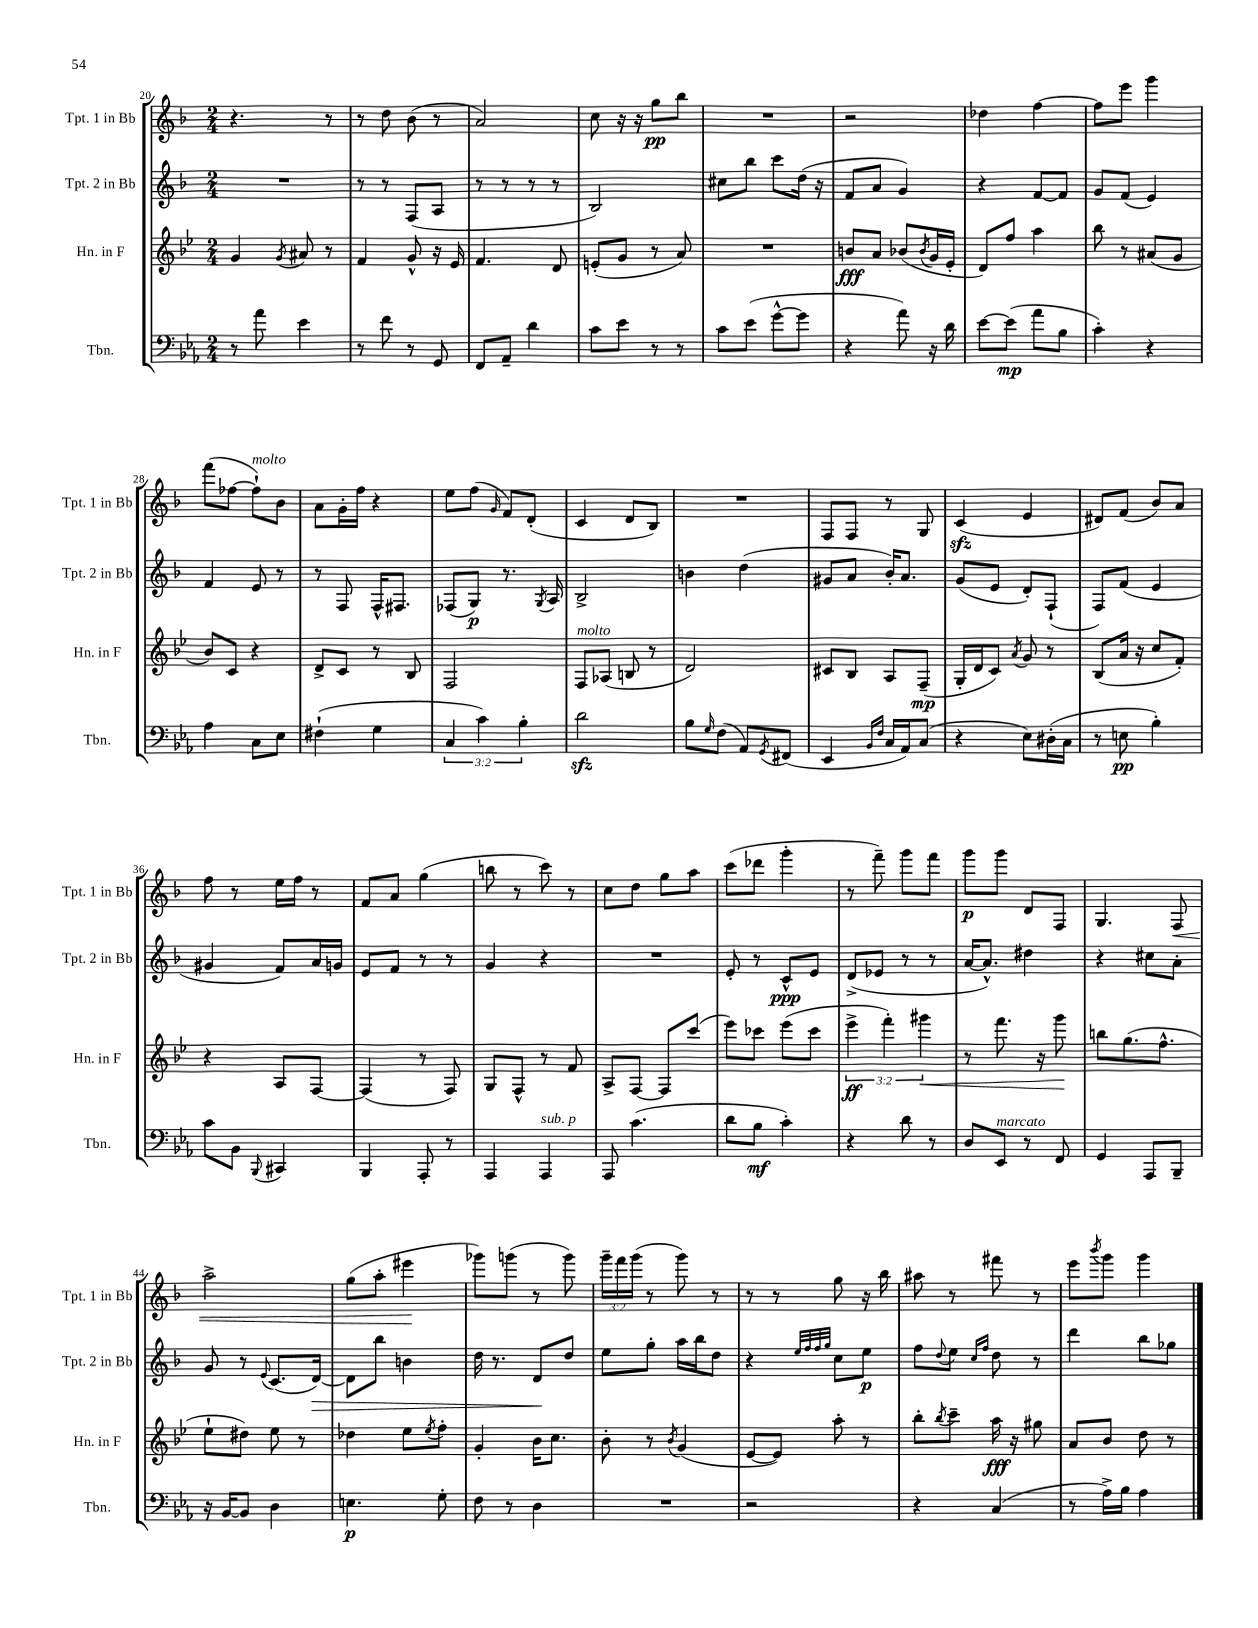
<<
\new StaffGroup <<
\new Staff = "s0" \with { instrumentName = "Tpt. 1 in Bb" shortInstrumentName = "Tpt. 1 in Bb" } {
    \clef treble \key f \major \numericTimeSignature \time 2/4 \override Staff.TupletNumber.text = #tuplet-number::calc-fraction-text
    r4. r8 |
    r8 d''8 bes'8( r8 |
    a'2) |
    c''8 r16 r16 g''8\pp bes''8 |
    R2 |
    r2 |
    des''4 f''4~ |
    f''8 e'''8 g'''4 |
    f'''8( fes''8~ fes''8-!^\markup { \italic "molto" }) bes'8 |
    a'8 g'16-. f''16 r4 |
    e''8 f''8( \grace { g'16 } f'8) d'8-.( |
    c'4 d'8 bes8) |
    R2 |
    f8 f8 r8 g8 |
    c'4\sfz( e'4 |
    dis'8) f'8( bes'8) a'8 |
    f''8 r8 e''16 f''16 r8 |
    f'8 a'8 g''4( |
    b''8 r8 c'''8) r8 |
    c''8 d''8 g''8 a''8 |
    c'''8( des'''8 g'''4-. |
    r8 f'''8--) g'''8 f'''8 |
    g'''8\p g'''8 d'8 f8 |
    g4. f8\< |
    a''2-> |
    g''8( a''8-. eis'''4\! |
    ges'''8) g'''8( r8 g'''8) |
    \tuplet 3/2 { g'''16-- f'''16 g'''16( } r8 g'''8) r8 |
    r8 r8 g''8 r16 bes''16 |
    ais''8 r8 fis'''8 r8 |
    e'''8 \acciaccatura { bes'''8 } g'''8 g'''4 \bar "|." |
}
\new Staff = "s1" \with { instrumentName = "Tpt. 2 in Bb" shortInstrumentName = "Tpt. 2 in Bb" } {
    \clef treble \key f \major \numericTimeSignature \time 2/4
    R2 |
    r8 r8 f8( a8 |
    r8 r8 r8 r8 |
    bes2) |
    cis''8 bes''8 c'''8 d''16( r16 |
    f'8 a'8 g'4) |
    r4 f'8~ f'8 |
    g'8 f'8( e'4) |
    f'4 e'8 r8 |
    r8 f8 f16-^ fis8. |
    fes8( g8\p) r8. \acciaccatura { g8 } a16 |
    bes2-> |
    b'4 d''4( |
    gis'8 a'8 bes'16-.) a'8. |
    g'8( e'8 d'8-.) f8-!( |
    f8) f'8( e'4 |
    gis'4 f'8) a'16 g'16 |
    e'8 f'8 r8 r8 |
    g'4 r4 |
    R2 |
    e'8-. r8 c'8-^\ppp e'8 |
    d'8->( ees'8 r8 r8 |
    a'16~ a'8.-^) dis''4 |
    r4 cis''8 a'8-. |
    g'8 r8 \appoggiatura { e'8 } c'8.( d'16~\>) |
    d'8 bes''8 b'4 |
    d''16 r8. d'8\! d''8 |
    e''8 g''8-. a''16 bes''16 d''8 |
    r4 \grace { e''32 f''32 f''32 g''32 } c''8 e''8\p |
    f''8 \appoggiatura { d''8 } e''8 \grace { c''16 f''16 } d''8 r8 |
    d'''4 bes''8 ges''8 \bar "|." |
}
\new Staff = "s2" \with { instrumentName = "Hn. in F" shortInstrumentName = "Hn. in F" } {
    \clef treble \key bes \major \numericTimeSignature \time 2/4 \override Staff.TupletNumber.text = #tuplet-number::calc-fraction-text
    g'4 \acciaccatura { g'8 } ais'8 r8 |
    f'4 g'8-^ r16 ees'16 |
    f'4. d'8 |
    e'8-.( g'8 r8 a'8) |
    R2 |
    b'8\fff a'8 bes'8( \acciaccatura { bes'8 } g'16 ees'16-. |
    d'8) f''8 a''4 |
    bes''8 r8 ais'8( g'8 |
    bes'8) c'8 r4 |
    d'8-> c'8 r8 bes8 |
    f2 |
    f8^\markup { \italic "molto" } aes8( b8 r8 |
    d'2) |
    cis'8 bes8 a8 f8--\mp( |
    g16-. d'16 c'8) \acciaccatura { a'8 } g'8 r8 |
    bes8( a'16 r16 c''8 f'8-.) |
    r4 a8 f8~ |
    f4( r8 f8) |
    g8 f8-^ r8 f'8 |
    a8-> f8~ f8 c'''8( |
    ees'''8) ces'''8 ees'''8( ces'''8 |
    \tuplet 3/2 { ees'''4->\ff f'''4-.) gis'''4\< } |
    r8 f'''8. r16 g'''8\! |
    b''8 g''8.( f''8.-^ |
    ees''8-! dis''8) ees''8 r8 |
    des''4 ees''8 \acciaccatura { ees''8 } f''8-. |
    g'4-. bes'16 c''8. |
    bes'8-. r8 \acciaccatura { bes'8 } g'4( |
    ees'8~ ees'8) a''8-. r8 |
    bes''8-. \acciaccatura { bes''8 } c'''8-- a''16\fff r16 gis''8 |
    a'8 bes'8 d''8 r8 \bar "|." |
}
\new Staff = "s3" \with { instrumentName = "Tbn." shortInstrumentName = "Tbn." } {
    \clef bass \key ees \major \numericTimeSignature \time 2/4 \override Staff.TupletNumber.text = #tuplet-number::calc-fraction-text
    r8 aes'8 ees'4 |
    r8 f'8 r8 g,8 |
    f,8 aes,8-- d'4 |
    c'8 ees'8 r8 r8 |
    c'8 ees'8( g'8~-^ g'8 |
    r4 aes'8) r16 d'16 |
    ees'8~ ees'8\mp( aes'8 bes8 |
    c'4-.) r4 |
    aes4 c8 ees8 |
    fis4-!( g4 |
    \tuplet 3/2 { c4 c'4) bes4-. } |
    d'2\sfz |
    bes8 \grace { g16 } f8( aes,8) \acciaccatura { g,8 } fis,8( |
    ees,4 \grace { bes,16 f16 } c16 aes,16) c8( |
    r4 ees8) dis16-.( c16 |
    r8 e8\pp bes4-.) |
    c'8 bes,8 \appoggiatura { bes,,8 } cis,4 |
    bes,,4 aes,,8-. r8 |
    aes,,4 aes,,4^\markup { \italic "sub. p" } |
    aes,,8 c'4.( |
    d'8 bes8\mf c'4-.) |
    r4 d'8 r8 |
    d8 ees,8^\markup { \italic "marcato" } r8 f,8 |
    g,4 aes,,8 bes,,8-- |
    r16 bes,16~ bes,8 d4 |
    e4.\p g8-. |
    f8 r8 d4 |
    R2 |
    r2 |
    r4 c4( |
    r8 aes16->) bes16 aes4 \bar "|." |
}
>>
>>
\layout { \context { \Score currentBarNumber = #20 } }
